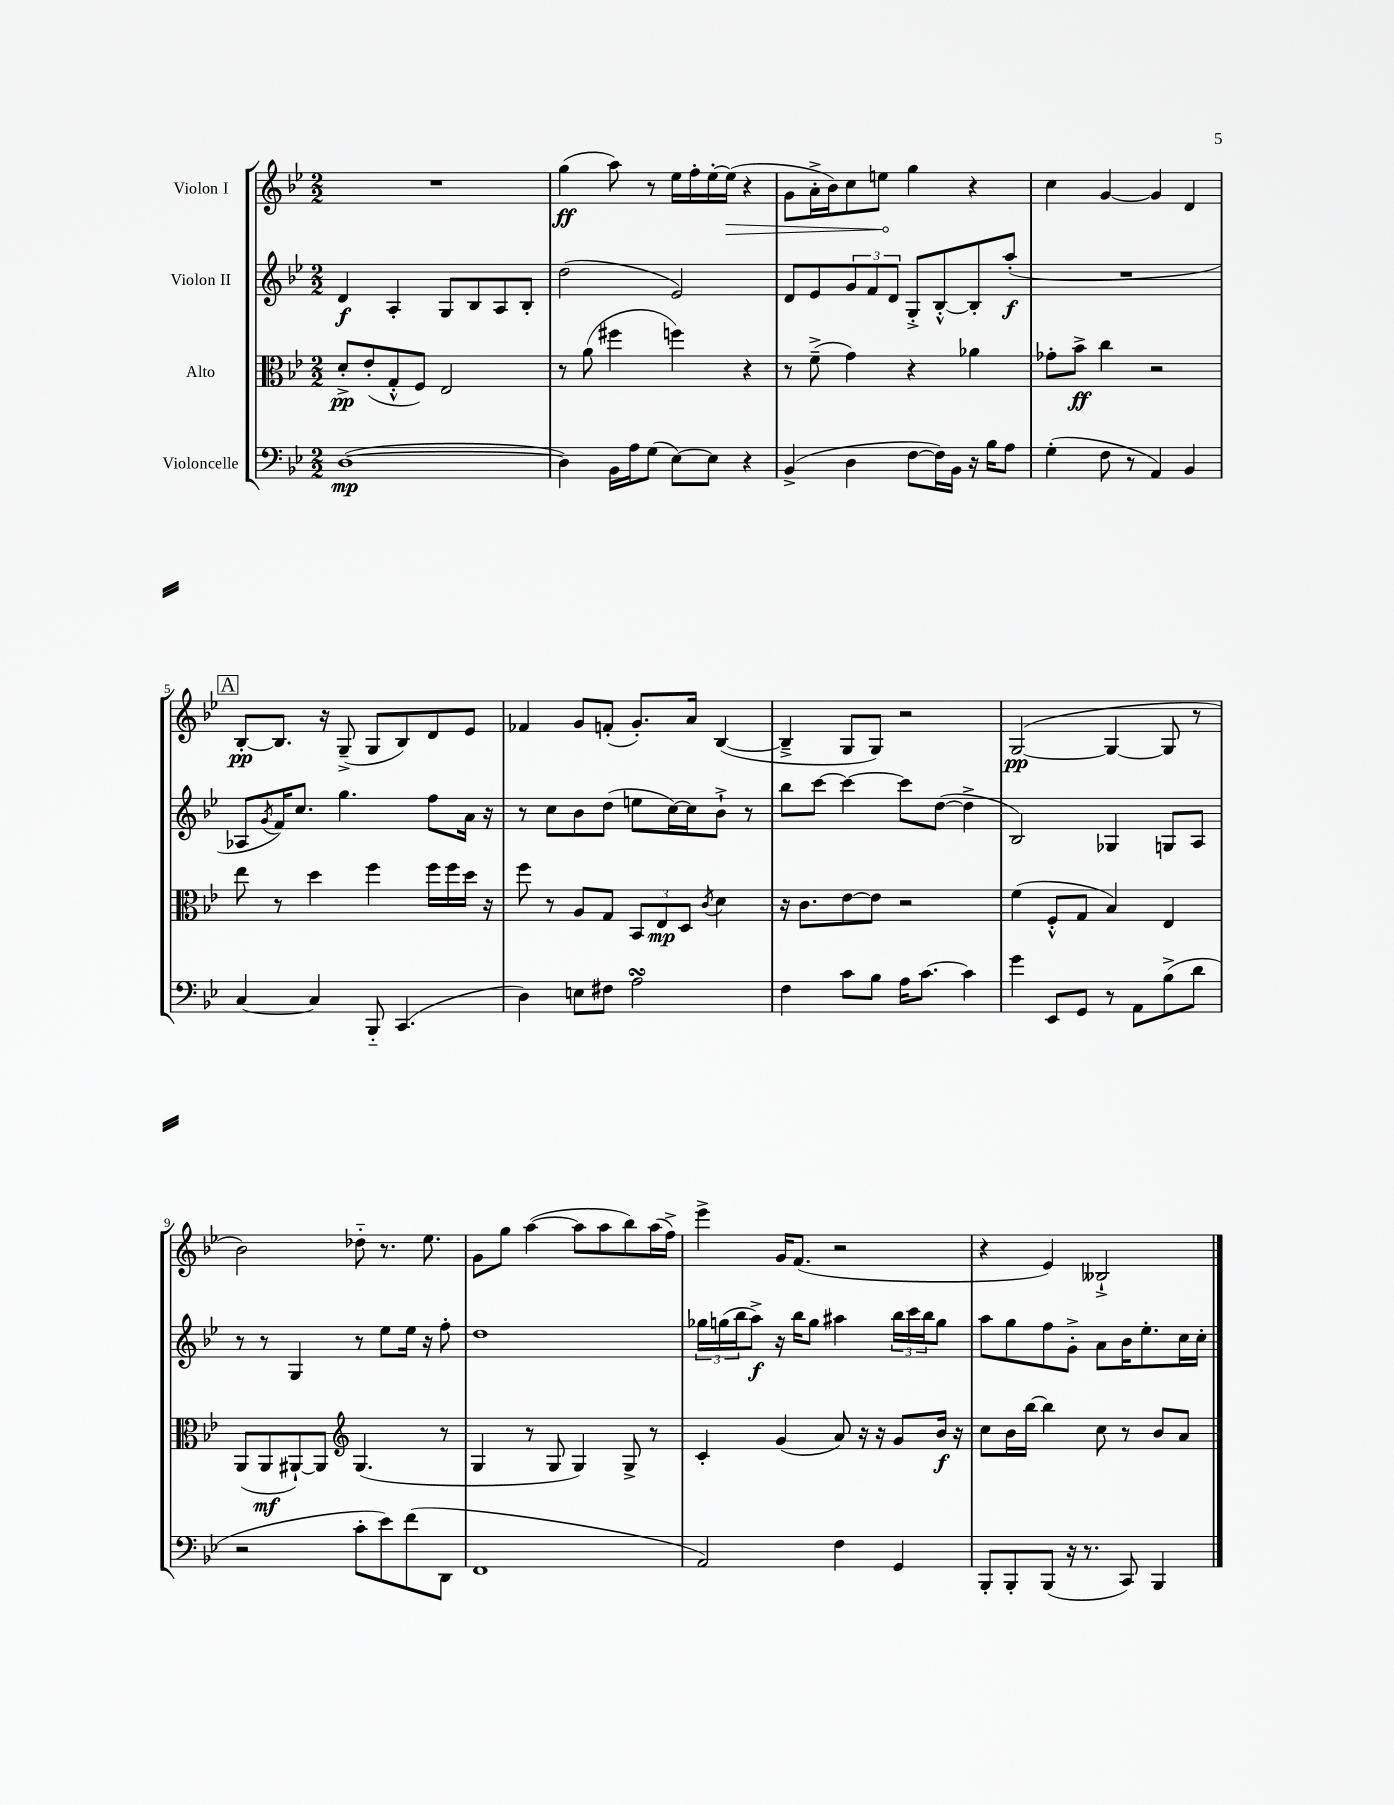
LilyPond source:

<<
\new StaffGroup <<
\new Staff = "s0" \with { instrumentName = "Violon I" } {
    \clef treble \key bes \major \numericTimeSignature \time 2/2
    R1 |
    g''4\ff( a''8) r8 ees''16 f''16-. ees''16~-. \once \override Hairpin.circled-tip = ##t ees''16\>( r4 |
    g'8 a'16-.-> bes'16) c''8 e''8\! g''4 r4 |
    c''4 g'4~ g'4 d'4 |
    \mark \markup { \box "A" } bes8~-.\pp bes8. r16 g8--->( g8 bes8) d'8 ees'8 |
    fes'4 g'8 f'8-.( g'8.-.) a'16 bes4~( |
    bes4---> g8 g8) r2 |
    g2~\pp( g4~ g8 r8 |
    bes'2) des''8-_ r8. ees''8. |
    g'8 g''8 a''4~( a''8 a''8 bes''8) a''16( f''16->) |
    ees'''4-> g'16 f'8.( r2 |
    r4 ees'4) beses2-!-> \bar "|." |
}
\new Staff = "s1" \with { instrumentName = "Violon II" } {
    \clef treble \key bes \major \numericTimeSignature \time 2/2
    d'4\f a4-. g8 bes8 a8 bes8-. |
    d''2( ees'2) |
    d'8 ees'8 \tuplet 3/2 { g'8 f'8 d'8 } g8-.-> bes8~-.-^ bes8-. a''8-.\f( |
    R1 |
    \mark \markup { \box "A" } aes8 \acciaccatura { g'8 } f'16) c''8. g''4. f''8 a'16 r16 |
    r8 c''8 bes'8 d''8( e''8 c''16~) c''16 bes'8-!-> r8 |
    bes''8 c'''8~ c'''4~ c'''8 d''8~( d''4-> |
    bes2) ges4 g8 a8 |
    r8 r8 g4 r8 ees''8 ees''16 r16 f''8-. |
    d''1 |
    \tuplet 3/2 { ges''16 g''16( bes''16 } a''8->\f) r16 bes''16 g''8 ais''4 \tuplet 3/2 { bes''16 c'''16 bes''16 } g''8 |
    a''8 g''8 f''8 g'8-.-> a'8 bes'16 ees''8.-. c''16 c''16-. \bar "|." |
}
\new Staff = "s2" \with { instrumentName = "Alto" } {
    \clef alto \key bes \major \numericTimeSignature \time 2/2
    d'8-.->\pp ees'8-.( g8-.-^ f8) ees2 |
    r8 a'8( fis''4 f''4) r4 |
    r8 f'8--->( g'4) r4 aes'4 |
    ges'8-. bes'8->\ff c''4 r2 |
    \mark \markup { \box "A" } ees''8 r8 d''4 f''4 f''16 f''16 d''16 r16 |
    f''8 r8 a8 g8 \tuplet 3/2 { bes,8 ees8\mp d8 } \acciaccatura { c'8 } d'4 |
    r16 c'8. ees'8~ ees'8 r2 |
    f'4( f8-.-^ g8 bes4) ees4 |
    a,8( a,8\mf ais,8~-!) ais,8 \clef treble g4.( r8 |
    g4 r8 g8 g4) g8-> r8 |
    c'4-. g'4( a'8) r16 r16 g'8 bes'16\f r16 |
    c''8 bes'16 bes''16~ bes''4 c''8 r8 bes'8 a'8 \bar "|." |
}
\new Staff = "s3" \with { instrumentName = "Violoncelle" } {
    \clef bass \key bes \major \numericTimeSignature \time 2/2
    d1~\mp( |
    d4) bes,16 a16 g8( ees8~) ees8 r4 |
    bes,4->( d4 f8~ f16) bes,16 r16 bes16 a8 |
    g4-.( f8 r8 a,4) bes,4 |
    \mark \markup { \box "A" } c4~ c4 bes,,8-_ c,4.( |
    d4) e8 fis8 a2\turn |
    f4 c'8 bes8 a16 c'8.~ c'4 |
    g'4 ees,8 g,8 r8 a,8 bes8->( d'8 |
    r2 c'8-. ees'8) f'8( d,8 |
    f,1 |
    a,2) f4 g,4 |
    bes,,8-. bes,,8-. bes,,8( r16 r8. c,8) bes,,4 \bar "|." |
}
>>
>>
